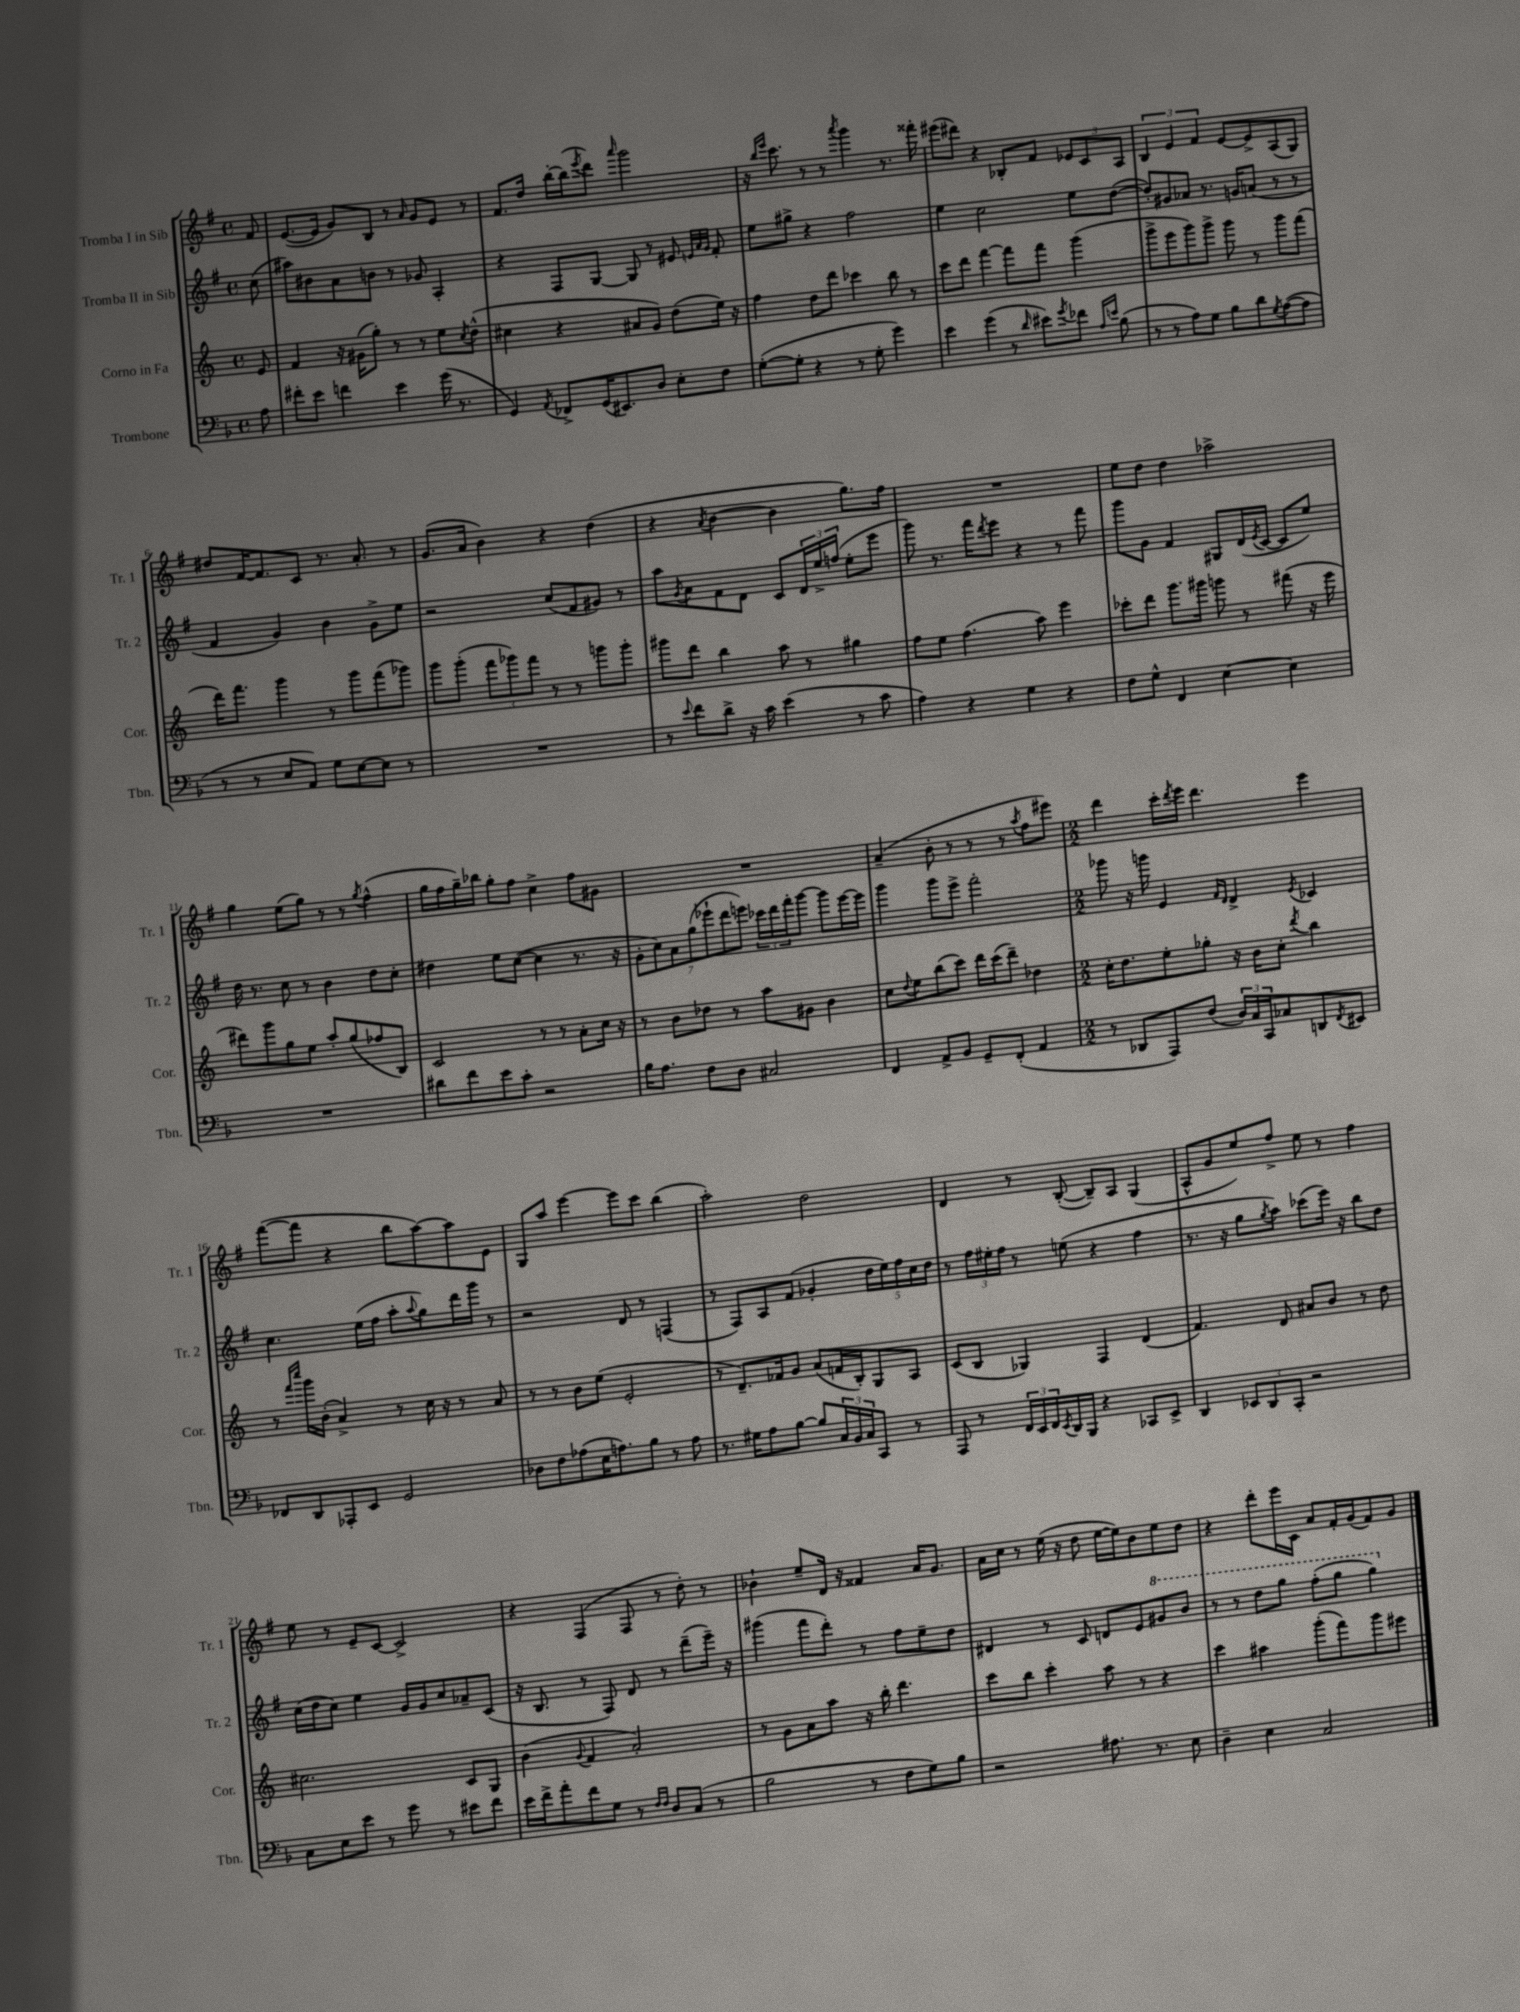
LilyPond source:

<<
\new StaffGroup <<
\new Staff = "s0" \with { instrumentName = "Tromba I in Sib" shortInstrumentName = "Tr. 1" } {
    \clef treble \key g \major \defaultTimeSignature \time 4/4 \partial 8
    fis'8 |
    e'8.~( e'16 g'8) b8 r8 \grace { a'16 } g'8 e'8 r8 |
    fis'8. d''16 b''16~-. b''16( \acciaccatura { e'''8 } d'''8) \grace { a'''16 } g'''2 |
    r16 \grace { b''16 e'''16 } c'''8. r8 r8 \acciaccatura { a'''8 } g'''4 r8. fisis'''16-. |
    eis'''8( dis'''8) r4 bes8-. fis'8 \tuplet 3/2 { ees'8 c'8 a8 } |
    \tuplet 3/2 { b4 e'4 fis'4 } e'8~ e'8-> a8( g8) |
    dis''8 fis'16~ fis'8. c'8 r8. a'8.-. r8 |
    g'8.( a'16 b'4) r4 d''4( |
    r4 \acciaccatura { a'8 } b'4~ b'4 g''8.) fis''16 |
    R1 |
    e''8 d''8 d''4 aes''2-> |
    g''4 e''8( g''8) r8 r8 \acciaccatura { g''8 } fis''4-^( |
    g''16 fis''16 g''16--) bes''16 g''8-. fis''8 c''4-> fis''8 gis'8 |
    R1 |
    a'4--( b'8-. r8 r8 r8 \acciaccatura { a''8 } fis''8 eis'''8) |
    \numericTimeSignature \time 2/2 d'''4 c'''16-. \acciaccatura { d'''8 } e'''16 d'''4. e'''4 |
    fis'''8~( fis'''8 r4 b''8 a''8~) a''8 e'8 |
    g8 a''8 e'''4~ e'''8 c'''8 b''4( |
    a''2-.) d''2 |
    d'4 r8 b8~-.( b8--) a8 g4( |
    a8-^ g'8 e''8) fis''8-> e''8 r8 fis''4 |
    e''8 r8 e'8-- c'8~ c'2-> |
    r4 fis4( fis8 r8 d''8-.) r8 |
    bes'4-! e''8-- d'16 r16 fisis'4 a'16 g'8. |
    a'16 c''16 r8 e''16( r16 d''8 e''16~ e''16) b'8 e''8 d''8 |
    r4 d'''8-. e'''16 c'16 a'8 fis'16-. g'16( fis'8) g'8 \bar "|." |
}
\new Staff = "s1" \with { instrumentName = "Tromba II in Sib" shortInstrumentName = "Tr. 2" } {
    \clef treble \key g \major \defaultTimeSignature \time 4/4 \partial 8
    c''8( |
    ais''8) bis'8 a'8 b'8 r8 ges'8 a4-. |
    r4 fis8 g8~ g8 r8 eis'8 \grace { e'32 a'32 g'32 } fis'8-. |
    e''8 gis''8-> r4 fis''2 |
    e''4 c''2 e''8 d''8~( |
    d''8-.) gis'8 aes'8 r8. g'16 a'8( r8 r8 |
    fis'4 g'4) b'4 g'8-> e''8 |
    r2 c''8( fis'8 gis'8) r8 |
    a''8 \acciaccatura { g'8 } a'8 fis'8 d'8 c'8 \tuplet 3/2 { d'16 e''16-> f''16( } e''8-. e'''8 |
    g'''8) r8. fis'''16 \acciaccatura { d'''8 } e'''8 r4 r8 fis'''8 |
    g'''8 g'8 fis'4 gis8 d'16( \acciaccatura { e'8 } c'16~ c'8 e''8) |
    d''16 r8. c''8 r8 b'4 d''8 c''8-. |
    dis''4 e''8 c''8~( c''4 r8. r16 |
    \tuplet 7/4 { g'8-. c''8) a'8 g''8( ees'''8-! d'''8 e'''8) } \tuplet 3/2 { ces'''16 d'''16 fis'''16-. } g'''8~ g'''8 e'''16~ e'''16 |
    g'''4 g'''8 e'''8-> fis'''2-. |
    \numericTimeSignature \time 2/2 ges'''8 r16 g'''16 e'4 \grace { fis'16 d'16 } d'4-> \acciaccatura { e'8 } ces'4 |
    c''4. e''16( fis''16 a''8-. \appoggiatura { a''8 } g''8) d'''16 g'''16 r8 |
    r2 d'8 r8 f4( |
    r8 fis8) a8 fis'8( ges'4-. \tuplet 5/4 { d''16 e''16) fis''16 c''16 d''16 } |
    r8 \tuplet 3/2 { fis''16 eis''16-. fis''16 } r8 e''8( r4 fis''4 |
    r8. r16 g''8 \acciaccatura { g''8 } a''8) ces'''8( e'''16) r16 b''8 d''8 |
    c''16( d''16 c''8) e''4 g'16 g'16 c''8 aes'8-- c'8( |
    r16 b8. r8 fis8) d'8 r8 d'''8--( e'''16--) r16 |
    gis'''4( fis'''8 d'''8-.) r8 fis''8 e''8-- d''8 |
    dis'4 r8 c'8 d'8 e'8 \ottava #1 gis''8 b''8 |
    r8 r8 d'''8 g'''8 fis'''8-.( g'''8 g'''4) \ottava #0 \bar "|." |
}
\new Staff = "s2" \with { instrumentName = "Corno in Fa" shortInstrumentName = "Cor." } {
    \clef treble \key c \major \defaultTimeSignature \time 4/4 \partial 8
    e'8 |
    f'4 r16 gis'16( g''8-.) r8 r8 e''8 \acciaccatura { c''8 } d''8-^( |
    cis''4 r4 ais'8 g'8) d''8( e''16) r16 |
    f''4 d''8 d'''8 ces'''4 b''8 r8 |
    c'''8 d'''8 f'''4~ f'''8 f'''8 g'''4( |
    g'''8-> e'''8 g'''8) g'''8-> g'''8 r8 g'''8 f'''8( |
    d'''16) f'''8. g'''4 r8 g'''8 f'''8( ges'''8) |
    g'''8 g'''8-.( \tuplet 3/2 { f'''8 ges'''8) f'''8 } r8 r8 g'''8 g'''8-. |
    gis'''8 d'''8 b''4 a''8 r8 gis''4 |
    f''8 e''8 f''4.( a''8) e'''4 |
    ces'''8-. d'''8 g'''8. gis'''16 g'''8 r8 fis'''8( r16 e'''16 |
    dis'''8) g'''8 g''8 e''8 a''8-. g''8( fes''8 b8) |
    c'2 r8 r8 a'8-. c''16 r16 |
    r8 b'8 des''8 r8 a''8 gis'8 b'4 |
    c''8 \appoggiatura { d''8 } e''8 b''8( c'''8) d'''16 c'''16( d'''8--) des''4 |
    \numericTimeSignature \time 2/2 c''16-. d''8. e''8-. ges''8-. r16 b'16 c''8-. \acciaccatura { d'''8 } b''4 |
    r8 \grace { f'''16 c''''16 } g'''16 b'16-.( a'4->) r8 c''16 r16 r8 a'8 |
    r8 r8 b'8 e''8( e'2-. |
    r8 d'8.--) fes'16 g'8 a'8( f'16 b16-.) g8 a8 |
    c'8( b8 ges4) f4 d'4( |
    f'4.) d'8 ais'8 b'8 r8 d''8 |
    cis''2. c'8 g8 |
    b'4( \appoggiatura { g'8 } f'4 a'2-.) |
    r8 g'8 a'8 a''8 r16 b''16-. d'''4. |
    c'''8 b''8 c'''4-. a''8 r8 r4 |
    c'''4 ais''4 g'''8-.( f'''8) g'''8 eis'''8 \bar "|." |
}
\new Staff = "s3" \with { instrumentName = "Trombone" shortInstrumentName = "Tbn." } {
    \clef bass \key f \major \defaultTimeSignature \time 4/4 \partial 8
    a8 |
    fis'8-. e'8 f'4 e'4 g'16( r8. |
    g,4) \acciaccatura { a,8 } fes,8-> g,16( eis,8.) d8 e8-. f8 |
    g8~-.( g8-. r4 r8 g8-. g'4) |
    e'4 g'4( r8 \grace { d'16 } eis'8) \acciaccatura { g'8 } fes'8 \grace { a16 e'16 } bes8( |
    r8 r8 a8) g8 bes8 d'8 \acciaccatura { g8 } a8~( a8 |
    r8 r8 e8 a,8) g8 e8~ e8 r8 |
    R1 |
    r8 \appoggiatura { e'8 } f'8 d'8-> r16 c'16 e'4( r8 c'8 |
    a4) r4 g4 r4 |
    f8 g8-^ f,4 e4~ e4 |
    R1 |
    dis'8 f'8 e'8 c'8-. r2 |
    bes16 a8. f8 d8 cis2 |
    f,4 a,8-> bes,8 g,8-- f,8-.( a,4 |
    \numericTimeSignature \time 2/2 r8 des,8 a,,8) f8( \tuplet 3/2 { d16) c16 c,16 } ces8 d,8 \acciaccatura { f,8 } eis,8 |
    fes,8 d,8 aes,,8-. e,8 g,2 |
    des8 f8 aes8( e16 a8.) bes8 r8 a8 |
    r8. gis16 a8 bes8~ bes8 \tuplet 3/2 { c16 bes,16 c16 } c,8 r8 |
    a,,8 r8 \tuplet 3/2 { f,16 e,16 f,16 } \acciaccatura { e,8 } d,16 bes,,16 r4 ces,8 e,8-> |
    d,4 \tuplet 3/2 { ees,8 d,8 c,8-. } r2 |
    c8 e8 e'8 r8 g'8 r8 eis'8 f'8 |
    e'16 f'16-> a'8-. f'8 g8 r8 \grace { f16 f16 } d8 c8( r8 |
    bes2 r8 f8 g8) bes8 |
    r2 ais8. r8. e8 |
    d4-- e4 c2 \bar "|." |
}
>>
>>
